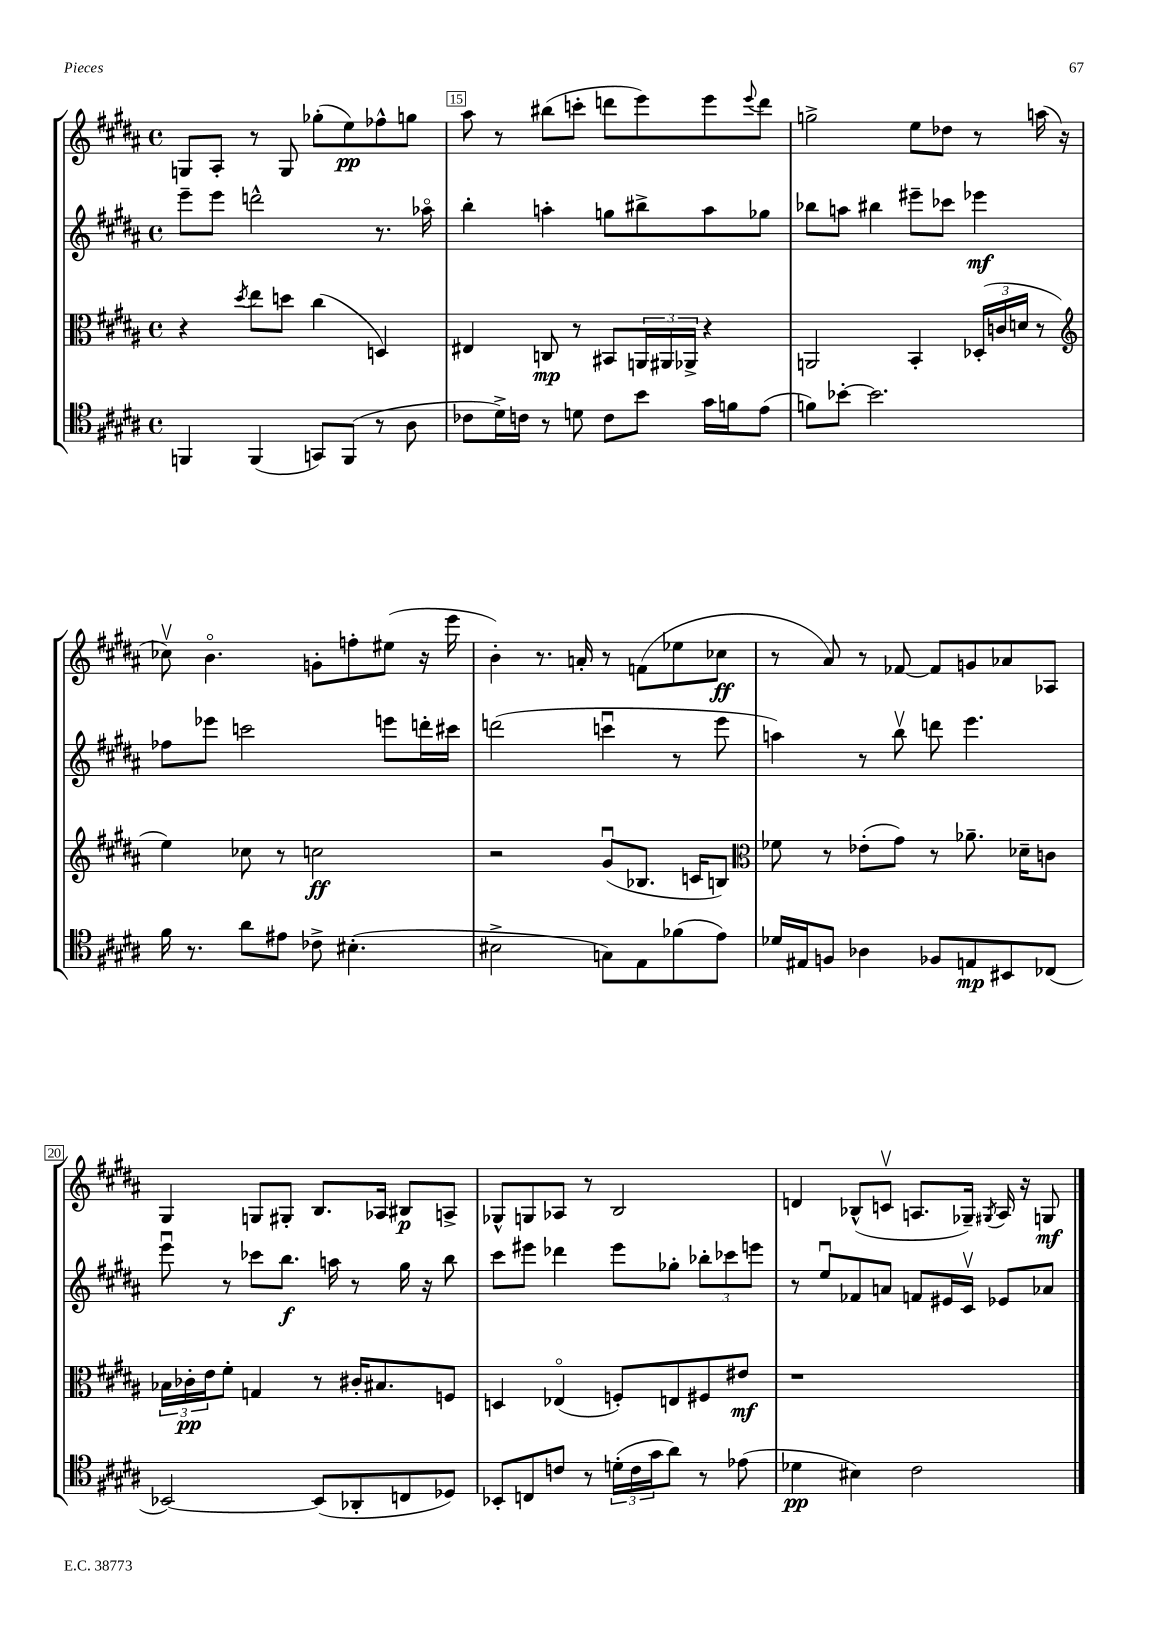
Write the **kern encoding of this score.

**kern	**kern	**kern	**kern
*staff4	*staff3	*staff2	*staff1
*clefC4	*clefC3	*clefG2	*clefG2
*k[f#c#g#d#a#]	*k[f#c#g#d#a#]	*k[f#c#g#d#a#]	*k[f#c#g#d#a#]
*M4/4	*M4/4	*M4/4	*M4/4
*met(c)	*met(c)	*met(c)	*met(c)
4FF	4r	8eee~	8G
.	.	8eee	8A#'
.	8qdd#	.	.
(4FF	8ee	2ddd^^	8r
.	8dd	.	8G
8GG)	(4cc#	.	(8gg-'
(8FF	.	.	8ee)
8r	4D)	8.r	8ff-^^
8A#	.	.	8gg
.	.	16aa-o	.
=	=	=	=
8c-	4E#	4bb'	8aa#
16d#^)	.	.	8r
16c	.	.	.
8r	8C	4aa'	(8bb#
8d	8r	.	8ccc'
8c	8BB#	8gg	8ddd
8b	24AA	8bb#^	8eee)
.	24AA#	.	.
.	24AA-^	.	.
16g#	4r	8aa	8eee
16f	.	.	.
.	.	.	8qqeee
(8e	.	8gg-	8ddd
=	=	=	=
8f)	2AA	8bb-	2gg^
[8b-'	.	8aa	.
2.b-]	.	4bb#	.
.	4BB'	8eee#~	8ee
.	.	8ccc-	8dd-
.	(24D-'	4eee-	8r
.	24c	.	.
.	24d	.	.
.	8r	.	(16aa
.	.	.	16r
=	=	=	=
*	*clefG2	*	*
16f#	4ee)	8ff-	8cc-v)
8.r	.	.	.
.	.	8eee-	4.bo
8a#	8cc-	2ccc	.
8e#	8r	.	.
8c-^	2cc	.	8g'
(4.B#'	.	.	8ff'
.	.	8eee	(8ee#
.	.	16ddd'	16r
.	.	16ccc#	16eee
=	=	=	=
2B#^	2r	(2ddd	4b')
.	.	.	8.r
.	.	.	16a'
8G)	(8g#u	4cccu	8r
8E	8.B-	.	(8f
(8f-	.	8r	8ee-
.	16c	.	.
8e)	8B)	8eee	8cc-
=	=	=	=
*	*clefC3	*	*
16d-	8f-	4aa)	8r
16E#	.	.	.
8F	8r	.	8a#)
4A-	(8e-'	8r	8r
.	8g#)	8bbv	[8f-
8F-	8r	8ddd	8f-]
8E	8.a-~	4.eee	8g
8BB#	.	.	8a-
.	16d-~	.	.
(8C-	8c	.	8A-
=	=	=	=
[2BB-)	24B-	8eeeu	4G#
.	24c-'	.	.
.	24e	.	.
.	8f#'	8r	.
.	4G	8ccc-	8G
.	.	8.bb	8G#'
(8BB-]	8r	.	8.B
.	.	16aa	.
8AA-'	16c#'	8r	.
.	8.B#	.	16A-
8C	.	16gg#	8B#
.	.	16r	.
8D-)	8F	8bb	8A^
=	=	=	=
8BB-'	4D	8ccc#	8G-^^
8C	.	8eee#	8G
8c	(4E-o	4ddd-	8A-
8r	.	.	8r
(24d'	8F')	8eee#	2B
24c	.	.	.
24g#	.	.	.
8a#)	8E	8gg-'	.
8r	8F#	12bb-'	.
.	.	12ccc-	.
(8e-	8e#	.	.
.	.	12eee	.
=	=	=	=
4d-	1r	8r	4d
.	.	8eeu	.
4B#)	.	8f-	(8B-^^
.	.	8a	8cv
2c#	.	8f	8.A
.	.	16e#	.
.	.	16c#v	16G-~)
.	.	.	8qG#
.	.	8e-	16A
.	.	.	16r
.	.	8a-	8G
==	==	==	==
*-	*-	*-	*-
